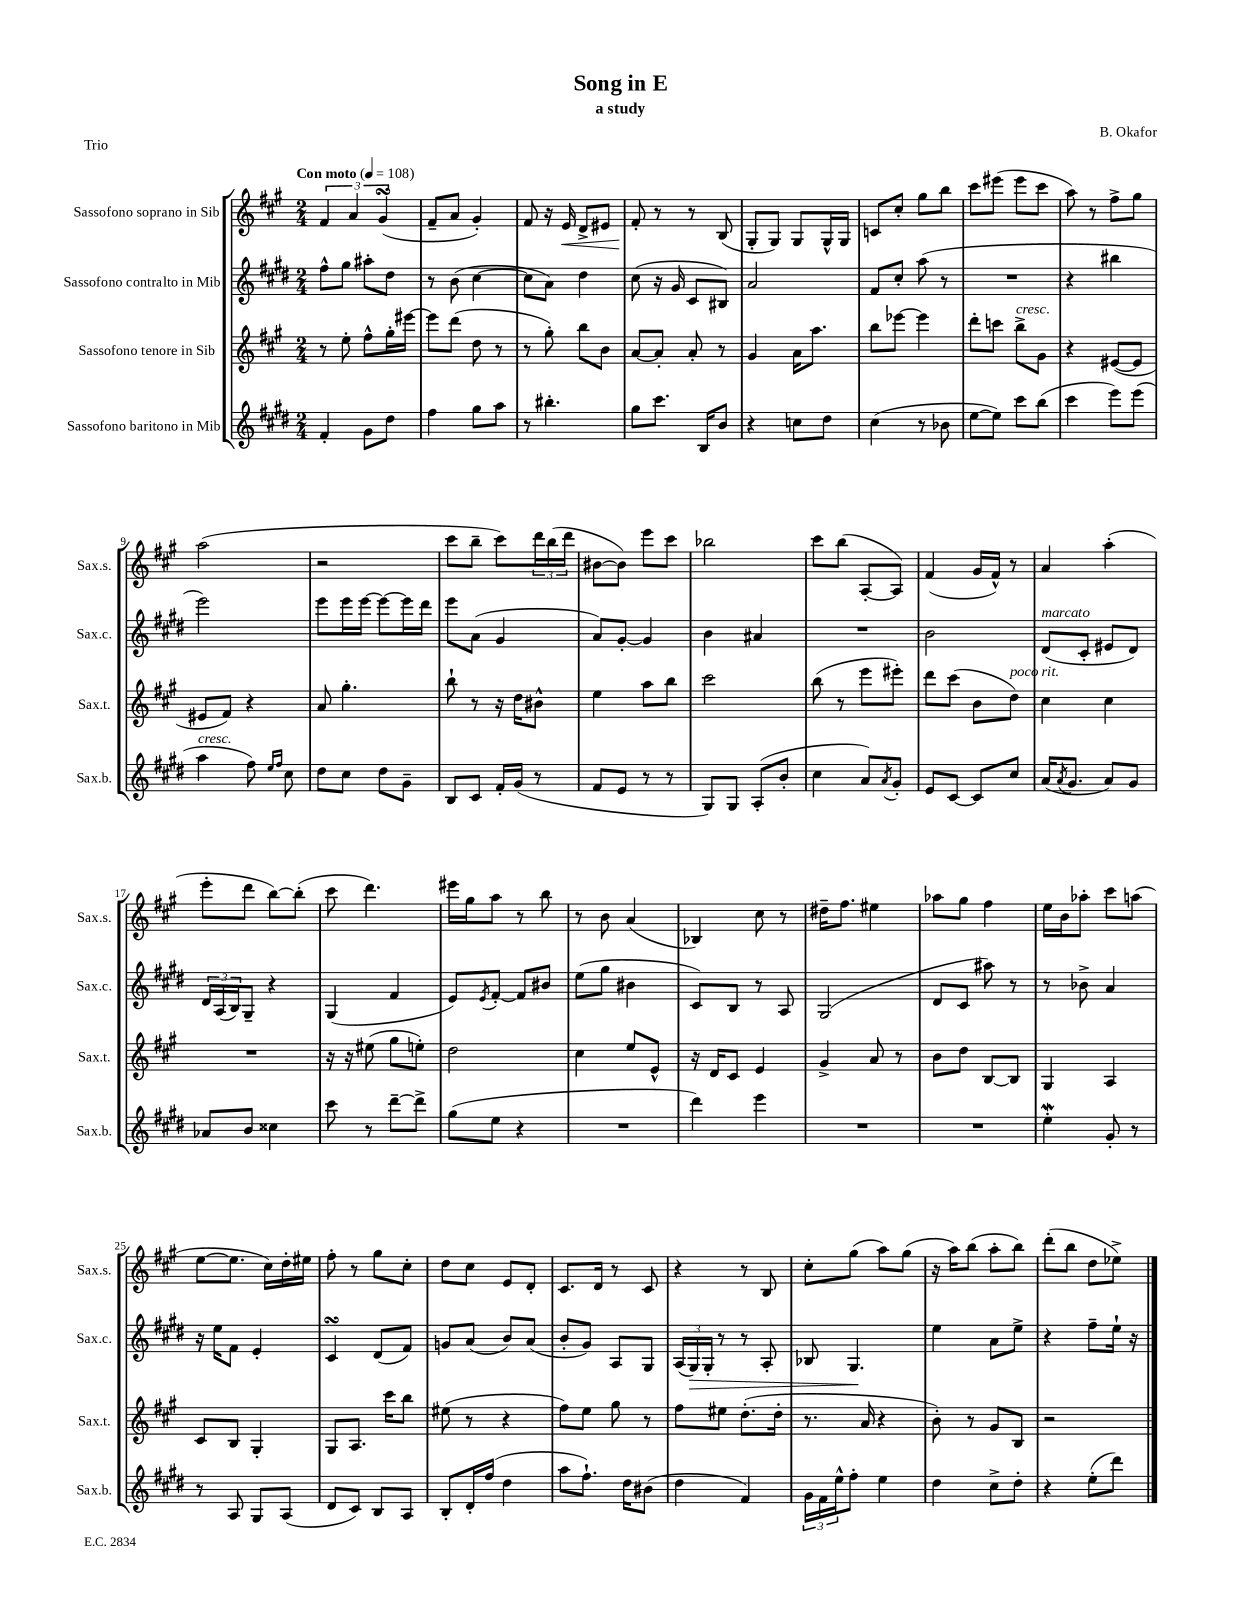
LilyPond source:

\header { title = "Song in E" composer = "B. Okafor" subtitle = "a study" piece = "Trio" }
<<
\new StaffGroup <<
\new Staff = "s0" \with { instrumentName = "Sassofono soprano in Sib" shortInstrumentName = "Sax.s." } {
    \clef treble \key a \major \numericTimeSignature \time 2/4 \tempo "Con moto" 4 = 108
    \tuplet 3/2 { fis'4 a'4 gis'4\turn( } |
    fis'8-- a'8 gis'4-.) |
    fis'8 r16 e'16\< d'8-> eis'8 |
    fis'8-.\! r8 r8 b8( |
    gis8-. gis8) gis8 gis16-^ gis16 |
    c'8 cis''8-. gis''8 b''8 |
    cis'''8 eis'''8( eis'''8 cis'''8 |
    a''8) r8 fis''8-> gis''8 |
    a''2( |
    r2 |
    cis'''8 b''8-- cis'''8) \tuplet 3/2 { d'''16 b''16( d'''16 } |
    bis'8~ bis'8) e'''8 cis'''8 |
    bes''2 |
    cis'''8 b''8( a8~-. a8) |
    fis'4( gis'16 fis'16-^) r8 |
    a'4 a''4-.( |
    e'''8-. d'''8 b''8~) b''8-.( |
    cis'''8 d'''4.) |
    eis'''16 gis''16 a''8 r8 b''8 |
    r8 b'8 a'4( |
    bes4) cis''8 r8 |
    dis''16-- fis''8. eis''4 |
    aes''8 gis''8 fis''4 |
    e''16 b'16 aes''8-. cis'''8 a''8( |
    e''8~ e''8. cis''16) d''16-. eis''16 |
    fis''8-. r8 gis''8 cis''8-. |
    d''8 cis''8 e'8 d'8-. |
    cis'8. d'16 r8 cis'8 |
    r4 r8 b8 |
    cis''8-. gis''8( a''8) gis''8( |
    r16 a''16) b''8( a''8-. b''8) |
    d'''8-.( b''8 d''8 ees''8->) \bar "|." |
}
\new Staff = "s1" \with { instrumentName = "Sassofono contralto in Mib" shortInstrumentName = "Sax.c." } {
    \clef treble \key e \major \numericTimeSignature \time 2/4
    fis''8-^ gis''8 ais''8-. dis''8 |
    r8 b'8( cis''4~ |
    cis''8 a'8) dis''4 |
    cis''8( r16 gis'16 cis'8 bis8) |
    a'2 |
    fis'8 cis''8-. a''8( r8 |
    R2 |
    r4 bis''4 |
    e'''2) |
    e'''8 e'''16 e'''16~ e'''8~ e'''16 dis'''16 |
    e'''8 a'8( gis'4 |
    a'8) gis'8~-. gis'4 |
    b'4 ais'4 |
    R2 |
    b'2 |
    dis'8^\markup { \italic "marcato" }( cis'8-. eis'8 dis'8) |
    \tuplet 3/2 { dis'16 a16( b16) } gis8-- r4 |
    gis4( fis'4 |
    e'8) \acciaccatura { e'8 } fis'8~-. fis'8 bis'8 |
    e''8( gis''8 bis'4 |
    cis'8) b8 r8 a8 |
    gis2( |
    dis'8 cis'8 ais''8) r8 |
    r8 bes'8-> a'4 |
    r16 e''16 fis'8 e'4-. |
    cis'4\turn dis'8( fis'8) |
    g'8 a'8( b'8) a'8( |
    b'8-. gis'8) a8 gis8 |
    \tuplet 3/2 { a16( gis16\>) gis16-. } r8 r8 a8-. |
    bes8 gis4.\! |
    e''4 a'8 e''8-> |
    r4 fis''8-- e''16-! r16 \bar "|." |
}
\new Staff = "s2" \with { instrumentName = "Sassofono tenore in Sib" shortInstrumentName = "Sax.t." } {
    \clef treble \key a \major \numericTimeSignature \time 2/4
    r8 e''8-. fis''8-^ gis''16-. eis'''16~ |
    eis'''8 d'''8( d''8 r8 |
    r8 gis''8-.) b''8 b'8 |
    a'8~ a'8-. a'8-. r8 |
    gis'4 a'16 a''8. |
    b''8 ees'''8~ ees'''4 |
    d'''8-. c'''8 b''8->^\markup { \italic "cresc." } gis'8 |
    r4 eis'8~( eis'8 |
    eis'8 fis'8) r4 |
    a'8 gis''4.-. |
    b''8-! r8 r16 d''16 bis'8-^ |
    e''4 a''8 b''8 |
    cis'''2 |
    b''8( r8 e'''8 eis'''8-.) |
    d'''8 cis'''8( b'8 d''8^\markup { \italic "poco rit." }) |
    cis''4 cis''4 |
    R2 |
    r16 r16 eis''8( gis''8 e''8-.) |
    d''2 |
    cis''4 e''8 e'8-^ |
    r16 d'16 cis'8 e'4 |
    gis'4-> a'8 r8 |
    b'8 d''8 b8~ b8 |
    gis4 a4 |
    cis'8 b8 gis4-. |
    gis8 a8. cis'''16 b''8 |
    eis''8( r8 r4 |
    fis''8) e''8 gis''8 r8 |
    fis''8 eis''8 d''8.-.( d''16-. |
    r8. a'16 r4 |
    b'8-.) r8 gis'8 b8 |
    r2 \bar "|." |
}
\new Staff = "s3" \with { instrumentName = "Sassofono baritono in Mib" shortInstrumentName = "Sax.b." } {
    \clef treble \key e \major \numericTimeSignature \time 2/4
    fis'4-. gis'8 dis''8 |
    fis''4 gis''8 a''8 |
    r8 bis''4.-. |
    gis''8 cis'''8. b16 b'8 |
    r4 c''8 dis''8 |
    cis''4( r8 bes'8 |
    e''8~ e''8) cis'''8 b''8( |
    cis'''4 e'''8) e'''8( |
    a''4^\markup { \italic "cresc." } fis''8) \grace { e''16 fis''16 } cis''8 |
    dis''8 cis''8 dis''8 gis'8-- |
    b8 cis'8 fis'16-. gis'16( r8 |
    fis'8 e'8 r8 r8 |
    gis8) gis8 a8-.( b'8-. |
    cis''4 a'8) \acciaccatura { a'8 } gis'8-. |
    e'8 cis'8~ cis'8 cis''8 |
    a'16( \acciaccatura { a'8 } gis'8. a'8) gis'8 |
    aes'8 b'8 cisis''4 |
    cis'''8 r8 dis'''8~-- dis'''8-> |
    gis''8( e''8 r4 |
    R2 |
    dis'''4) e'''4 |
    R2 |
    R2 |
    e''4-.\mordent gis'8-. r8 |
    r8 a8 gis8 a8( |
    dis'8 cis'8) b8 a8 |
    b8-. dis'16-. fis''16( dis''4 |
    a''8 fis''8.-!) dis''16 bis'8( |
    dis''4 fis'4) |
    \tuplet 3/2 { gis'16 fis'16 e''16-^ } fis''8-. e''4 |
    dis''4 cis''8-> dis''8-. |
    r4 e''8-.( dis'''8) \bar "|." |
}
>>
>>
